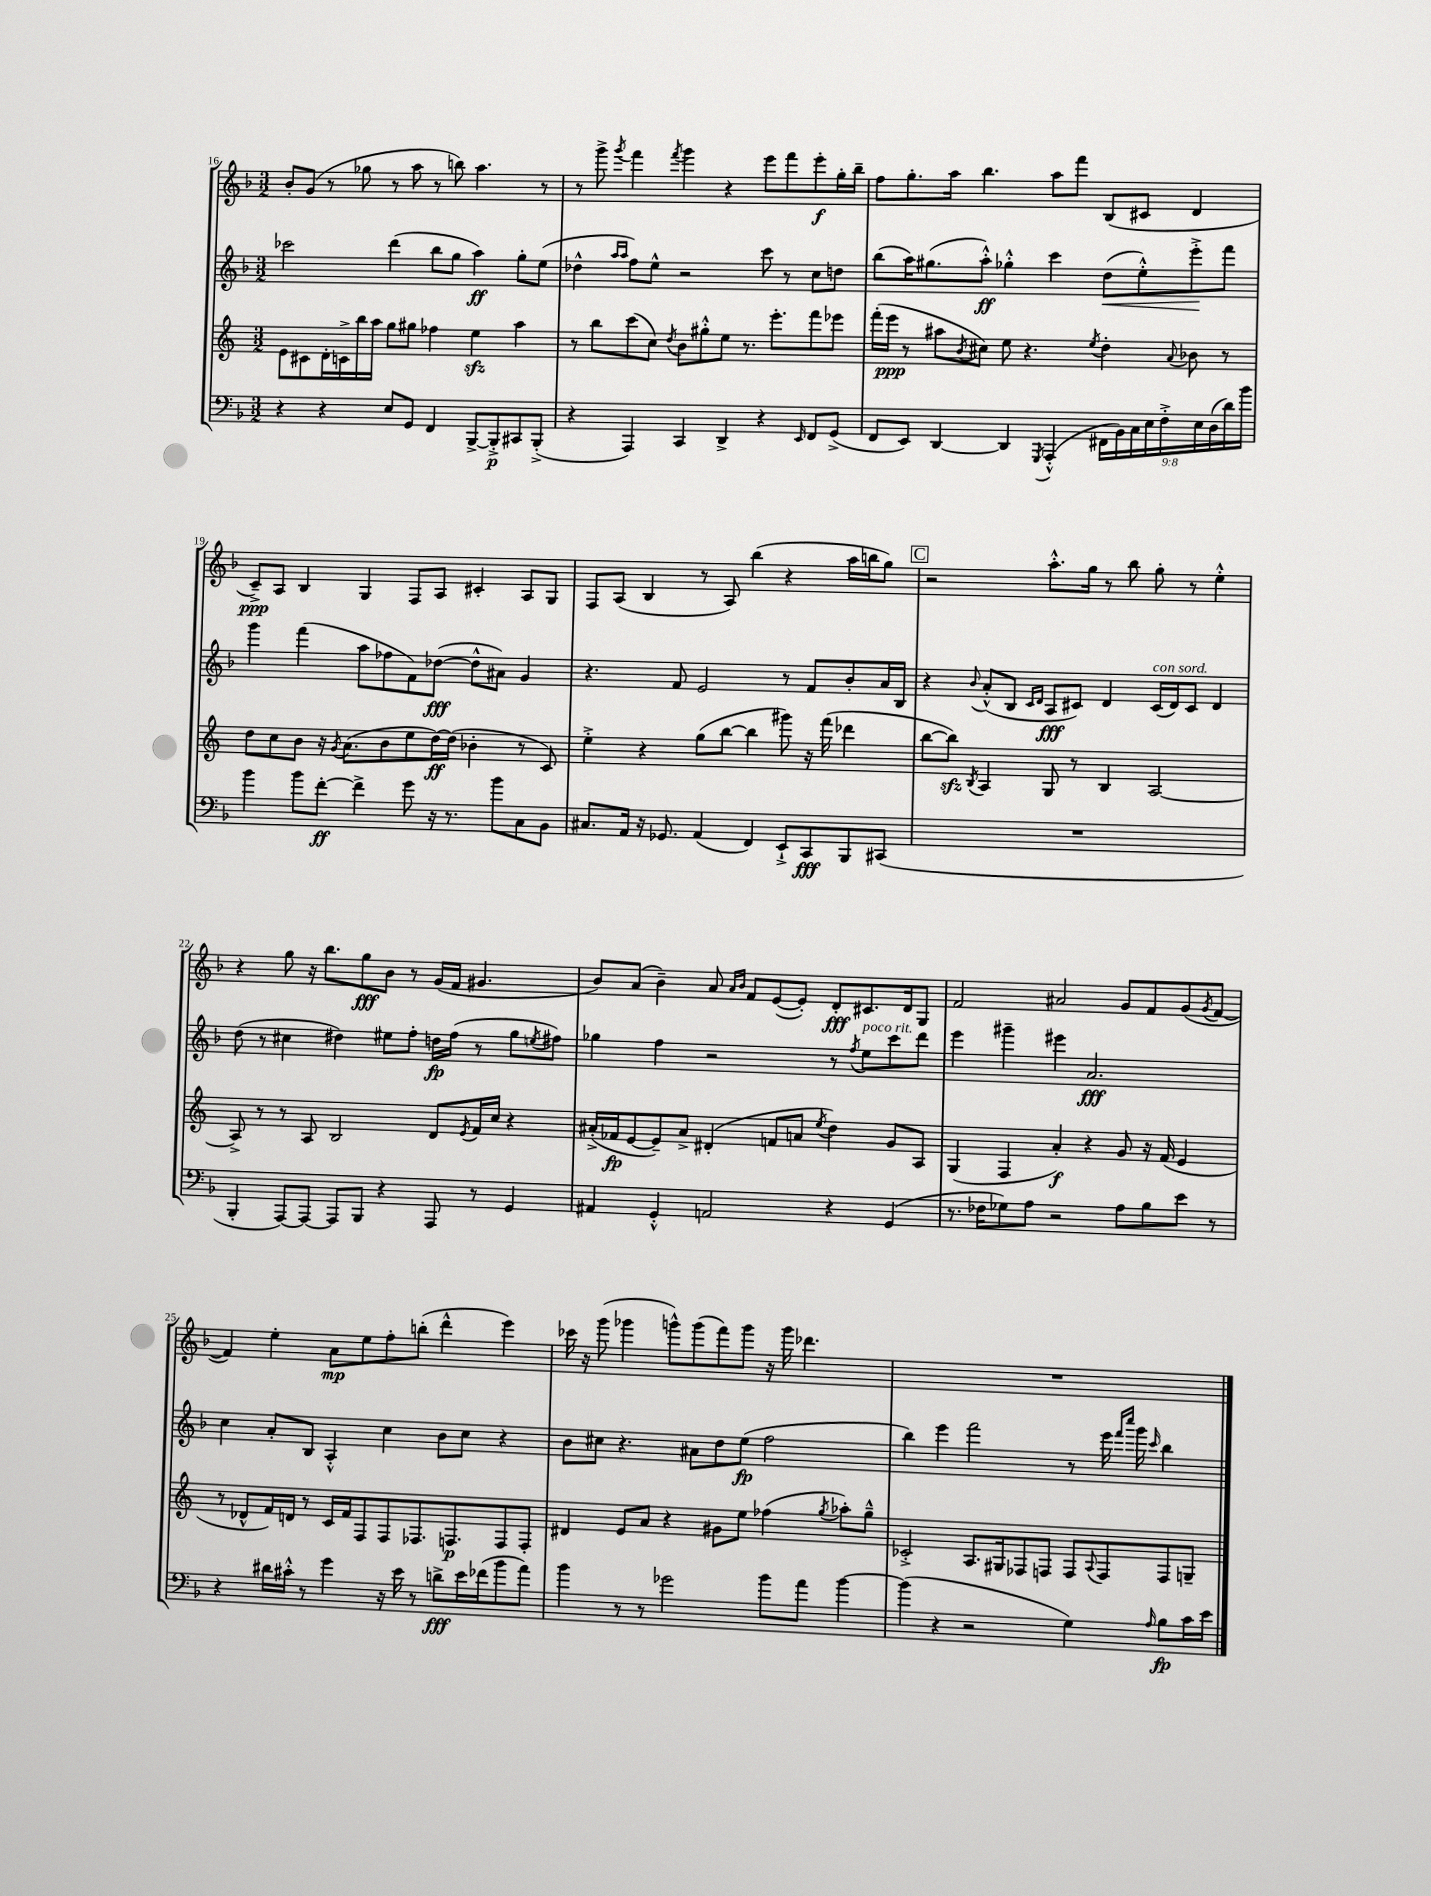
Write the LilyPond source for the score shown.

<<
\new StaffGroup <<
\new Staff = "s0" {
    \clef treble \key f \major \numericTimeSignature \time 3/2
    bes'8-. g'8( r8 ges''8 r8 a''8 r8 b''8) a''4. r8 |
    r8 g'''8-> \acciaccatura { g'''8 } f'''4 \acciaccatura { f'''8 } g'''4 r4 e'''8 f'''8 e'''8-.\f g''16-. bes''16-- |
    f''8 g''8.-. a''16 bes''4. a''8 f'''8 bes8( cis'8 d'4 |
    c'8--->\ppp) a8 bes4 g4 f8 a8 cis'4-. a8 g8 |
    f8 a8( bes4 r8 a8) bes''4( r4 a''16 b''16 g''8) |
    \mark \markup { \box "C" } r2 a''8.-.-^ g''16 r8 bes''8 g''8-. r8 e''4-.-^ |
    r4 g''8 r16 bes''8. g''8\fff bes'8 r8 g'16( f'16 gis'4. |
    bes'8) a'8( bes'4--) a'8 \grace { a'16 bes'16 } f'8 e'8~( e'8-.) d'8-.\fff cis'8. d'16 g8 |
    f'2 ais'2 g'8 f'8 g'8( \acciaccatura { g'8 } f'8~ |
    f'4) e''4-. a'8\mp e''8 f''8-. b''8-.( d'''4-^ e'''4) |
    ces'''16 r16 g'''8( ges'''4 g'''8-^) g'''8( f'''8) g'''8 r16 g'''16 des'''4. |
    R1. \bar "|." |
}
\new Staff = "s1" {
    \clef treble \key f \major \numericTimeSignature \time 3/2
    ces'''2 d'''4( bes''8 g''8 a''4\ff) g''8-. e''8( |
    des''4-^ \grace { a''16 a''16 } f''8) e''8-^ r2 c'''8 r8 c''8 d''8 |
    bes''8( a''16) gis''8.( a''8-.-^\ff) ges''4-.-^ c'''4 d''8\<( e''8-.-^) e'''8-.->\! f'''8 |
    g'''4 f'''4( a''8 fes''8 f'8) des''8~\fff( des''8-^ ais'8) g'4 |
    r4. f'8 e'2 r8 f'8 bes'8-. a'16 bes16 |
    \mark \markup { \box "C" } r4 \appoggiatura { bes'8 } a'8-.-^( bes8 \grace { c'16 d'16 } a8\fff cis'8) d'4 cis'16^\markup { \italic "con sord." }( d'16) cis'8 d'4 |
    d''8( r8 cis''4 dis''4) eis''8 f''8-. d''16\fp f''16( r8 g''8 \acciaccatura { e''8 } fis''8) |
    ges''4 f''4 r2 r8 \acciaccatura { f''8 } e''8^\markup { \italic "poco rit." } c'''8 d'''8 |
    e'''4 gis'''4-- eis'''4 a'2.\fff |
    c''4 a'8-. bes8 a4-.-^ c''4 bes'8 c''8 r4 |
    bes'8 cis''8 r4. ais'8 d''8 e''8\fp( f''2 |
    bes''4) e'''4 f'''2 r8 e'''16 \grace { f'''16 c''''16 } g'''16 \grace { c'''16 } bes''4 \bar "|." |
}
\new Staff = "s2" {
    \clef treble \key c \major \numericTimeSignature \time 3/2
    e'8 cis'8 d'16-. c'16-> b''16 a''16 g''8 gis''8 fes''4 e''4\sfz a''4 |
    r8 b''8 c'''8( c''8) \acciaccatura { d''8 } b'8 gis''8-.-^ e''8 r8. e'''8.-. f'''8 ees'''8 |
    f'''16-.( e'''16\ppp r8 ais''8 \acciaccatura { b'8 } cis''8) e''8 r4. \acciaccatura { e''8 } d''4-. \appoggiatura { a'8 } bes'8 r8 |
    d''8 c''8 b'8 r16 \acciaccatura { g'8 } a'8.( b'8 e''8 d''16~\ff) d''16( bes'4-. r8 c'8) |
    e''4-.-> r4 g''8( b''8~ b''4 gis'''8) r16 f'''16( des'''4 |
    \mark \markup { \box "C" } b''8~ b''8\sfz) \acciaccatura { b8 } a4 g8 r8 b4 a2~ |
    a8-> r8 r8 a8 b2 d'8 \acciaccatura { e'8 } f'16 c''16 r4 |
    ais'16-.->( fes'16\fp e'8~ e'8--) ais'8-> dis'4-.( f'8 a'8 \acciaccatura { e''8 } d''4) g'8 a8 |
    g4( f4 a'4-.\f) r4 g'8 r16 f'16( e'4 |
    r8 des'8-^ f'16) d'16 r8 c'16 f'16 f8 f8 fes8. f8.\p f8 f8-. |
    dis'4 e'8 a'8 r4 gis'8 e''8 fes''4( \acciaccatura { g''8 } aes''8-.) g''8---^ |
    ces'2-.-> a8. gis16 fes8 f8 f8 \appoggiatura { a8 } f8 f8 g8-- \bar "|." |
}
\new Staff = "s3" {
    \clef bass \key f \major \numericTimeSignature \time 3/2 \override Staff.TupletNumber.text = #tuplet-number::calc-fraction-text
    r4 r4 e8 g,8 f,4 bes,,8~-> bes,,8-.->\p cis,8 bes,,8-.->( |
    r4 a,,4) c,4 d,4-> r4 \grace { e,16 } f,8 g,8->( |
    f,8 e,8) d,4~ d,4 \acciaccatura { g,,8 } a,,4-.-^( \tuplet 9/8 { fis,16 bes,16) c16 e16 f16-.-> e16 d16( d'16) bes'16 } |
    bes'4 bes'8 f'8~-.\ff f'4-> g'8 r16 r8. bes'8 c8 bes,8 |
    cis8. a,16 r16 ges,8. a,4( f,4) e,8-!-> c,8\fff bes,,8 cis,8( |
    \mark \markup { \box "C" } R1. |
    bes,,4-. a,,8~) a,,8~ a,,8 bes,,8 r4 a,,8 r8 g,4 |
    ais,4 g,4-.-^ a,2 r4 g,4( |
    r8. fes16 ges8) a8 r2 a8 bes8 e'8 r8 |
    r4 dis'16 cis'16-.-^ r8 g'4 r16 e'16 r8 d'8->\fff e'16 fes'16( bes'8 a'8) |
    bes'4 r8 r8 ges'2 bes'8 a'8 bes'4~ |
    bes'4( r4 r2 g4) \grace { a16 } bes8\fp c'16 e'16 \bar "|." |
}
>>
>>
\layout { \context { \Score currentBarNumber = #16 } }
